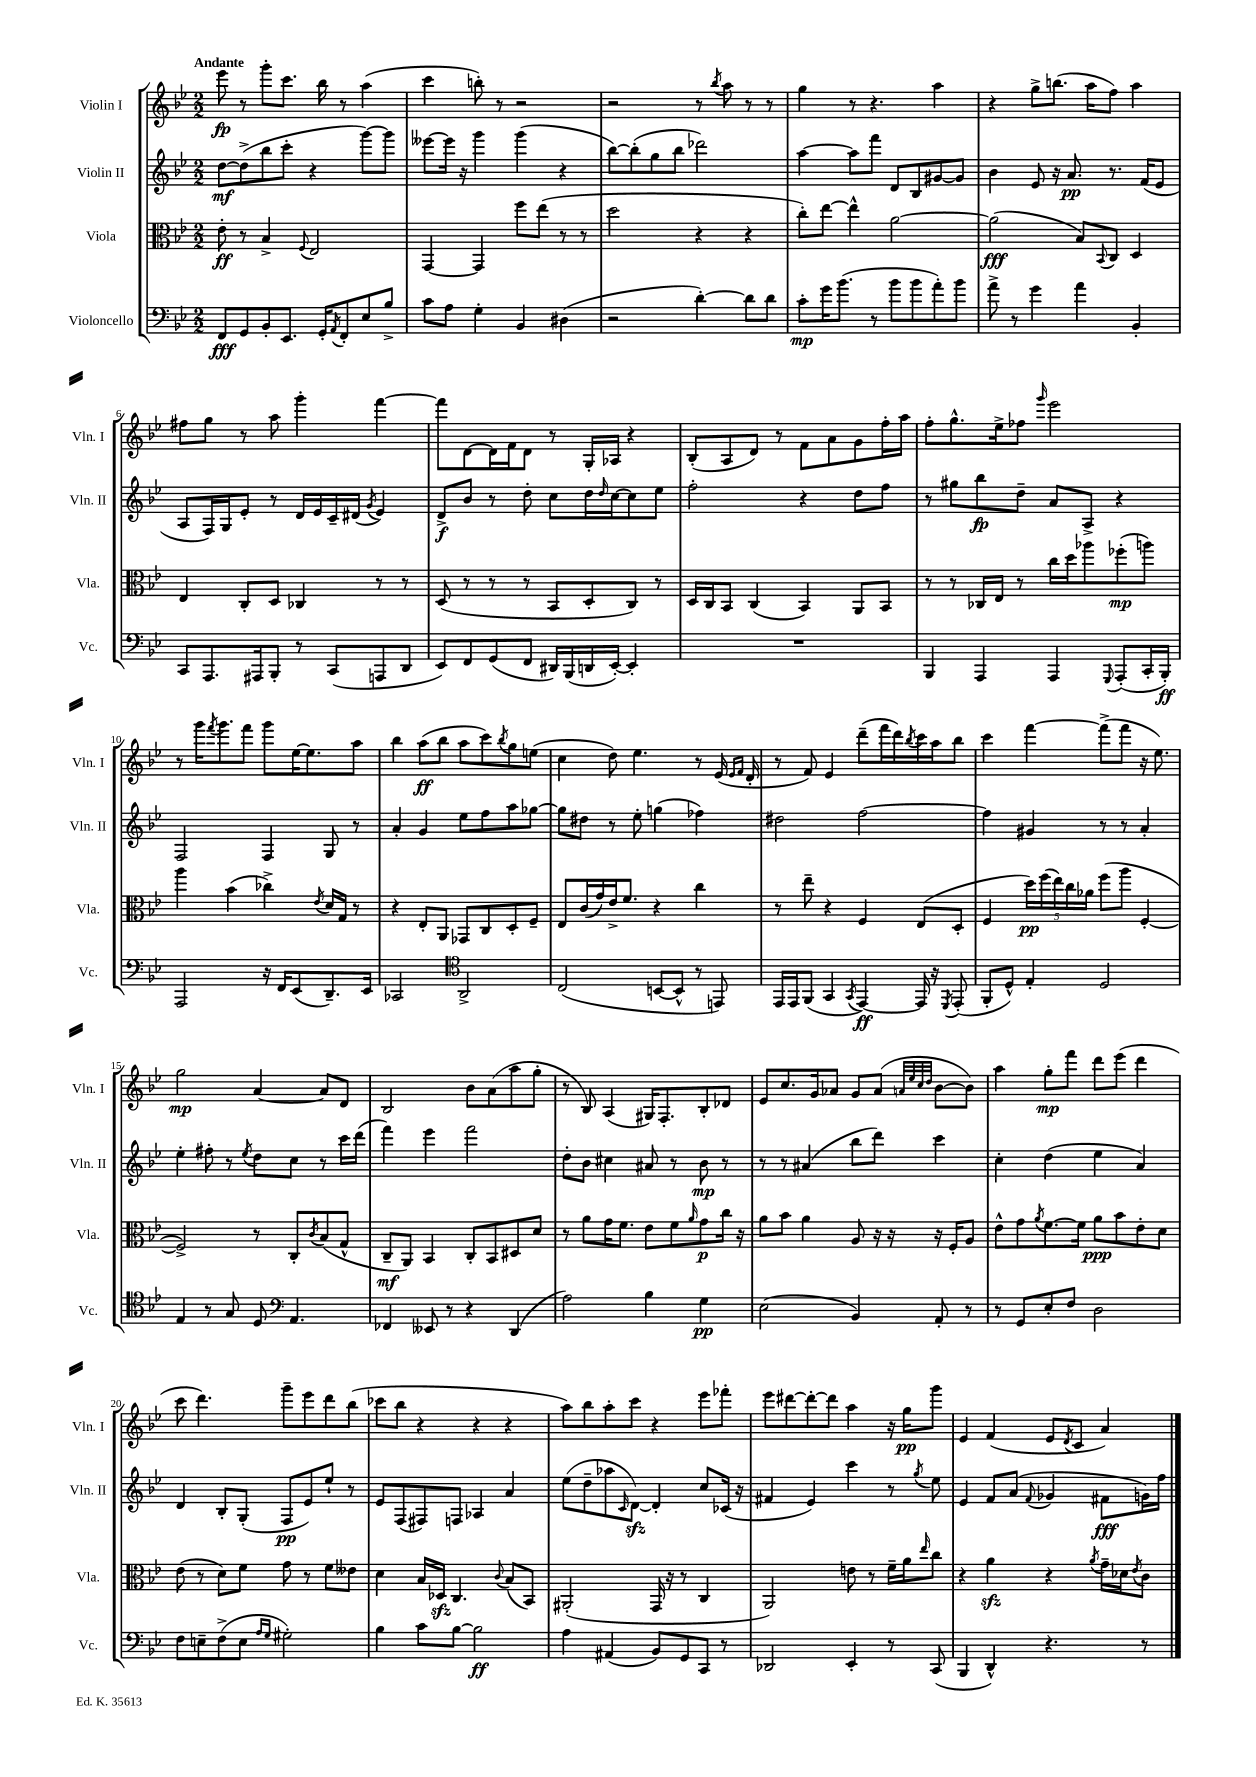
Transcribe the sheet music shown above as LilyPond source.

<<
\new StaffGroup <<
\new Staff = "s0" \with { instrumentName = "Violin I" shortInstrumentName = "Vln. I" } {
    \clef treble \key bes \major \numericTimeSignature \time 2/2 \tempo "Andante"
    ees'''8\fp r8 g'''8-. c'''8. bes''16 r8 a''4( |
    c'''4 b''8-.) r8 r2 |
    r2 r8 \acciaccatura { bes''8 } a''8 r8 r8 |
    g''4 r8 r4. a''4 |
    r4 g''8-> b''8.( a''16 f''8) a''4 |
    fis''8 g''8 r8 a''8 g'''4-. f'''4~ |
    f'''8 d'8~ d'16 f'16 d'8 r8 g16-. aes16 r4 |
    bes8-.( a8 d'8) r8 f'8 a'8 g'8 f''16-. a''16 |
    f''8-. g''8.-^ ees''16-> fes''8 \grace { g'''16 } ees'''2 |
    r8 g'''16 \acciaccatura { f'''8 } g'''8. f'''8 g'''8 ees''16~ ees''8. a''8 |
    bes''4 a''8\ff( bes''8 a''8 c'''8) \acciaccatura { bes''8 } g''8 e''8( |
    c''4 d''8) ees''4. r8 ees'16( \grace { ees'16 f'16 } d'16-. |
    r8 f'8) ees'4 d'''8--( f'''16 d'''16) \acciaccatura { bes''8 } c'''16 a''16 bes''8 |
    c'''4 f'''4~ f'''8->( f'''8 r16 ees''8.) |
    g''2\mp a'4~ a'8 d'8 |
    bes2 bes'8 a'8( a''8 g''8-. |
    r8 bes8) a4( gis16) f8.-. bes8-. des'8 |
    ees'8 c''8. g'16 aes'8 g'8 aes'8( \grace { a'32 ees''32 c''32 d''32 } bes'8~ bes'8) |
    a''4 g''8-.\mp f'''8 d'''8 ees'''8( d'''4 |
    c'''8 d'''4.) g'''8-- ees'''8 d'''8 bes''8( |
    ces'''8 bes''8 r4 r4 r4 |
    a''8) bes''8 a''8-. c'''8 r4 ees'''8 fes'''8-. |
    ees'''8 dis'''8~ dis'''8~-. dis'''8 a''4 r16 g''16\pp g'''8 |
    ees'4 f'4( ees'8 \acciaccatura { d'8 } c'8 a'4) \bar "|." |
}
\new Staff = "s1" \with { instrumentName = "Violin II" shortInstrumentName = "Vln. II" } {
    \clef treble \key bes \major \numericTimeSignature \time 2/2
    d''8~\mf d''8->( bes''8 c'''8-. r4 g'''8~) g'''8 |
    eeses'''8~ eeses'''16 r16 g'''4 g'''4( r4 |
    bes''8~) bes''8-.( g''8 bes''8 des'''2) |
    a''4~ a''8 f'''8 d'8 bes8 gis'8~ gis'8 |
    bes'4 ees'8 r16 a'8.\pp r8. f'16( ees'8 |
    a8 f16) g16 ees'8-. r8 d'16 ees'16 c'16-- dis'16( \acciaccatura { g'8 } ees'4) |
    d'8->\f bes'8 r8 d''8-. c''8 d''16 \grace { d''16 } c''16~ c''8 ees''8 |
    f''2-. r4 d''8 f''8 |
    r8 gis''8 bes''8\fp d''8-- a'8 a8-> r4 |
    f2 f4 g8 r8 |
    a'4-. g'4 ees''8 f''8 a''8 ges''8~ |
    ges''8 dis''8 r8 ees''8-. g''4( fes''4) |
    dis''2 f''2~ |
    f''4 gis'4 r8 r8 a'4-. |
    ees''4-. fis''8-. r8 \acciaccatura { ees''8 } d''8 c''8 r8 c'''16 d'''16( |
    f'''4) ees'''4 f'''2 |
    d''8-. bes'8 cis''4 ais'8 r8 bes'8\mp r8 |
    r8 r8 ais'4( bes''8 d'''8) c'''4 |
    c''4-. d''4( ees''4 a'4) |
    d'4 bes8-. g8-.( f8\pp ees'8) ees''8-! r8 |
    ees'8 f8( fis8) f8 aes4 a'4 |
    ees''8( d''8-- aes''8 \grace { c'16 } d'8~\sfz) d'4-. c''8 ces'16( r16 |
    fis'4 ees'4) c'''4 r8 \acciaccatura { g''8 } ees''8 |
    ees'4 f'8 a'8( \appoggiatura { f'8 } ges'4 fis'8\fff g'16) f''16 \bar "|." |
}
\new Staff = "s2" \with { instrumentName = "Viola" shortInstrumentName = "Vla." } {
    \clef alto \key bes \major \numericTimeSignature \time 2/2
    ees'8-.\ff r8 bes4-> \appoggiatura { f8 } ees2 |
    g,4~ g,4 f''8 ees''8( r8 r8 |
    d''2 r4 r4 |
    c''8-.) ees''8~ ees''4-^ a'2~ |
    a'2\fff( bes8) \appoggiatura { bes,8 } c8 d4 |
    ees4 c8-. d8 ces4 r8 r8 |
    d8( r8 r8 r8 bes,8 d8-. c8) r8 |
    d16 c16 bes,8 c4( bes,4) a,8 bes,8 |
    r8 r8 ces16 ees16 r8 c''16 d''16 aes''8 fes''8-.\mp( a''8) |
    a''4 bes'4( ces''4->) \acciaccatura { ees'8 } d'16 g16 r8 |
    r4 ees8-. a,8 ges,8 c8 d8-. f8-- |
    ees8 c'16( g'16) ees'16-> f'8. r4 c''4 |
    r8 ees''8-- r4 f4 ees8( d8-. |
    f4 \tuplet 5/4 { d''16\pp) f''16( ees''16) c''16 aes'16 } f''8( a''8 f4~-. |
    f2->) r8 c8-. \acciaccatura { c'8 } bes8( g8-^ |
    c8--\mf a,8) bes,4 c8-. bes,8 dis8 d'8 |
    r8 a'8 g'16 f'8. ees'8 f'8 \grace { a'16 } g'8\p c''16 r16 |
    a'8 bes'8 a'4 a8 r16 r16 r16 f16-. a8 |
    ees'8-^ g'8 \acciaccatura { a'8 } f'8.~ f'16 a'8\ppp bes'8 ees'8-. d'8 |
    ees'8( r8 d'8) f'8 g'8 r8 f'8 eeses'8 |
    d'4 bes16 des16\sfz c4. \appoggiatura { c'8 } bes8( bes,8) |
    ais,2-.( g,16 r16 r8 c4 |
    a,2) e'8 r8 f'16-- a'16 \grace { ees''16 } c''8 |
    r4 a'4\sfz r4 \acciaccatura { a'8 } g'16-- des'16 \acciaccatura { ees'8 } c'8 \bar "|." |
}
\new Staff = "s3" \with { instrumentName = "Violoncello" shortInstrumentName = "Vc." } {
    \clef bass \key bes \major \numericTimeSignature \time 2/2
    f,8\fff g,8 bes,8-. ees,8. g,16-. \acciaccatura { a,8 } f,8-. ees8 bes8-> |
    c'8 a8 g4-. bes,4 dis4( |
    r2 d'4~-.) d'8 d'8 |
    c'8-.\mp g'16 bes'8.( r8 bes'8 bes'8 a'8-.) bes'8 |
    a'8-> r8 g'4 a'4 bes,4-. |
    c,8 a,,8. ais,,16 bes,,8-. r8 c,8( a,,8 d,8 |
    ees,8) f,8 g,8( f,8 dis,16) bes,,16( d,16 ees,16~-.) ees,4-. |
    R1 |
    bes,,4 a,,4 a,,4 \appoggiatura { g,,8 } a,,8-.( c,16-. bes,,16-.\ff) |
    a,,2 r16 f,16 ees,8( d,8.--) ees,16 |
    ces,2 \clef tenor a,2-> |
    c2( b,8~ b,8-^ r8 e,8) |
    ees,16 ees,16 f,8( g,4 \acciaccatura { g,8 } ees,4~\ff) ees,16 r16 \acciaccatura { d,8 } ees,8-.( |
    f,8-. d8-^) ees4-. d2 |
    ees4 r8 g8 d8 \clef bass a,4. |
    fes,4 eeses,8 r8 r4 d,4( |
    a2) bes4 g4\pp |
    ees2( bes,4) a,8-. r8 |
    r8 g,8 ees8-. f8 d2 |
    f8 e8-- f8->( e8 \grace { a16 g16 } gis2-.) |
    bes4 c'8 bes8~ bes2\ff |
    a4 ais,4( bes,8) g,8 c,8 r8 |
    des,2 ees,4-. r8 c,8( |
    bes,,4 d,4-^) r4. r8 \bar "|." |
}
>>
>>
